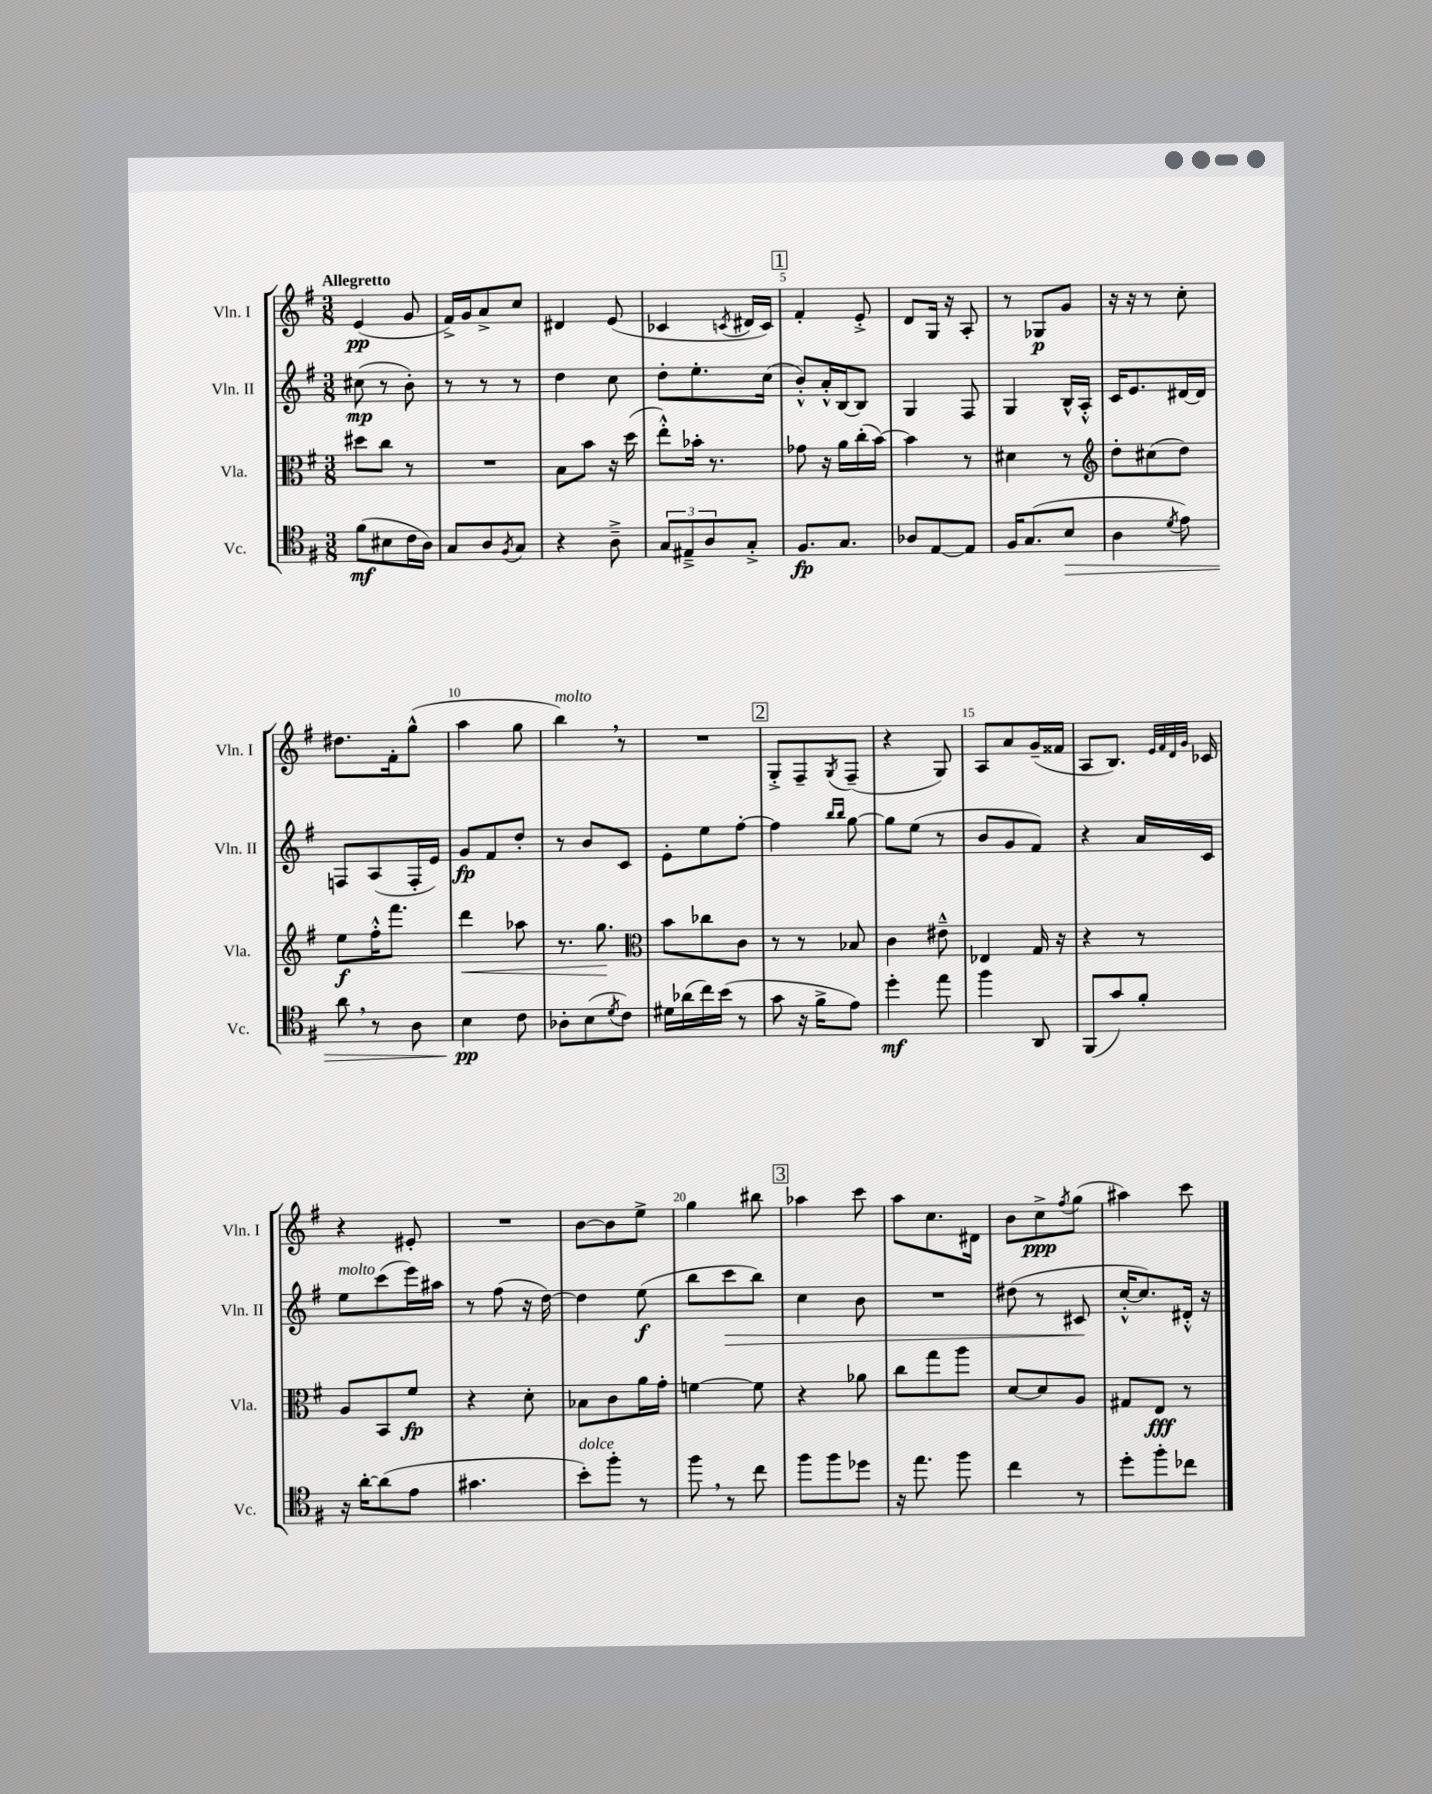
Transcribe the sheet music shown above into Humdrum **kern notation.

**kern	**kern	**kern	**kern
*staff4	*staff3	*staff2	*staff1
*clefC4	*clefC3	*clefG2	*clefG2
*k[f#]	*k[f#]	*k[f#]	*k[f#]
*M3/8	*M3/8	*M3/8	*M3/8
(8f#	8dd#	(8cc#	(4e
8B#	8cc	8r	.
16c	8r	8b')	8g
16A)	.	.	.
=	=	=	=
8G	4.r	8r	16f#^)
.	.	.	16g
8A	.	8r	8a^
8qF#	.	.	.
8G	.	8r	8cc
=	=	=	=
4r	8B	4dd	4d#
.	8b	.	.
8A~^	16r	8cc	(8e
.	(16dd	.	.
=	=	=	=
12G	8ee'^^)	8dd'	4c-
12E#~^	.	.	.
.	16b-'	8.ee'	.
12A	.	.	.
.	8.r	.	.
.	.	.	8qc
8G'^	.	.	16d#
.	.	(16cc	16c)
=	=	=	=
8.F#	8g-	8b'^^)	4f#'
.	16r	16a'^^	.
8.G	16a	[16B	.
.	(16cc'	8B]	8e'^
.	[16b)	.	.
=	=	=	=
8A-	4b]	4G	8d
[8E	.	.	16G
.	.	.	16r
8E]	8r	8F#	8A'
=	=	=	=
16F#	4d#	4G	8r
(8.G	.	.	.
.	.	.	8G-
8B	8r	16B^^	8g
.	.	16A'^^	.
=	=	=	=
*	*clefG2	*	*
4A	8dd'	16c	16r
.	.	8.e	16r
.	(8cc#	.	8r
8qd	.	.	.
8e)	8dd)	[16d#	8cc'
.	.	16d#]	.
=	=	=	=
8a	8ee	8F	8.dd#
8r	16ff#'^^	(8A	.
.	8.fff#	.	16f#'
8A	.	16F'	(8gg^^
.	.	16e)	.
=	=	=	=
4B	4ddd	8g	4aa
.	.	8f#	.
8c	8aa-	8dd'	8gg
=	=	=	=
8A-'	8.r	8r	4bb)
(8B	.	8b	.
.	8.gg	.	.
8qd	.	.	.
8c)	.	8c	8r
=	=	=	=
*	*clefC3	*	*
16d#	8b	8e'	4.r
(16a-	.	.	.
16cc)	8cc-	8ee	.
(16b	.	.	.
8r	8c	[8ff#'	.
=	=	=	=
8g	8r	4ff#]	8G'^
16r	8r	.	8F#~
16f#^	.	.	.
.	.	16qqbb	.
.	.	16qqbb	8qG
8e)	8B-	[8gg	(8F#~
=	=	=	=
4dd'	4c	8gg]	4r
.	.	(8ee	.
8ee	8e#~^^	8r	8G)
=	=	=	=
4ff#	4E-	8b	8A
.	.	8g	8a
8AA	16G	8f#)	(16g~
.	16r	.	16f##
=	=	=	=
(8FF#	4r	4r	8A
8g)	.	.	8.B)
8f#'	8r	16a	.
.	.	.	32qqe
.	.	.	32qqf#
.	.	.	32qqd
.	.	.	32qqg
.	.	16c	16c-
=	=	=	=
16r	8A	8ee	4r
[16a'	.	.	.
(8a]	8BB	(8ccc	.
8e	8f#	16eee)	8e#'
.	.	16aa#	.
=	=	=	=
4.g#	4r	8r	4.r
.	.	(8ff#	.
.	8d'	16r	.
.	.	[16dd)	.
=	=	=	=
8b')	8B-	4dd]	[8b
8ff#'	8c	.	8b]
8r	16a	(8ee	8ee^
.	16g'	.	.
=	=	=	=
8ff#	[4f	8bb	4gg
8r	.	8ccc	.
8cc	8f]	8bb)	8bb#
=	=	=	=
8ff#	4r	4cc	4aa-
8ff#	.	.	.
8dd-	8a-	8b	8ccc
=	=	=	=
16r	8cc	4.r	8aa
8.ee	.	.	.
.	8gg	.	8.cc
8ff#	8aa	.	.
.	.	.	16d#
=	=	=	=
4cc	[8d	(8dd#	8b
.	8d]	8r	8cc^
.	.	.	8qff#
8r	8A	8c#	(8gg
=	=	=	=
8dd'	8G#	[16cc'^^	4aa#)
.	.	8.cc])	.
8ff#'	8E	.	.
8cc-	8r	16d#'^^	8ccc
.	.	16r	.
==	==	==	==
*-	*-	*-	*-
